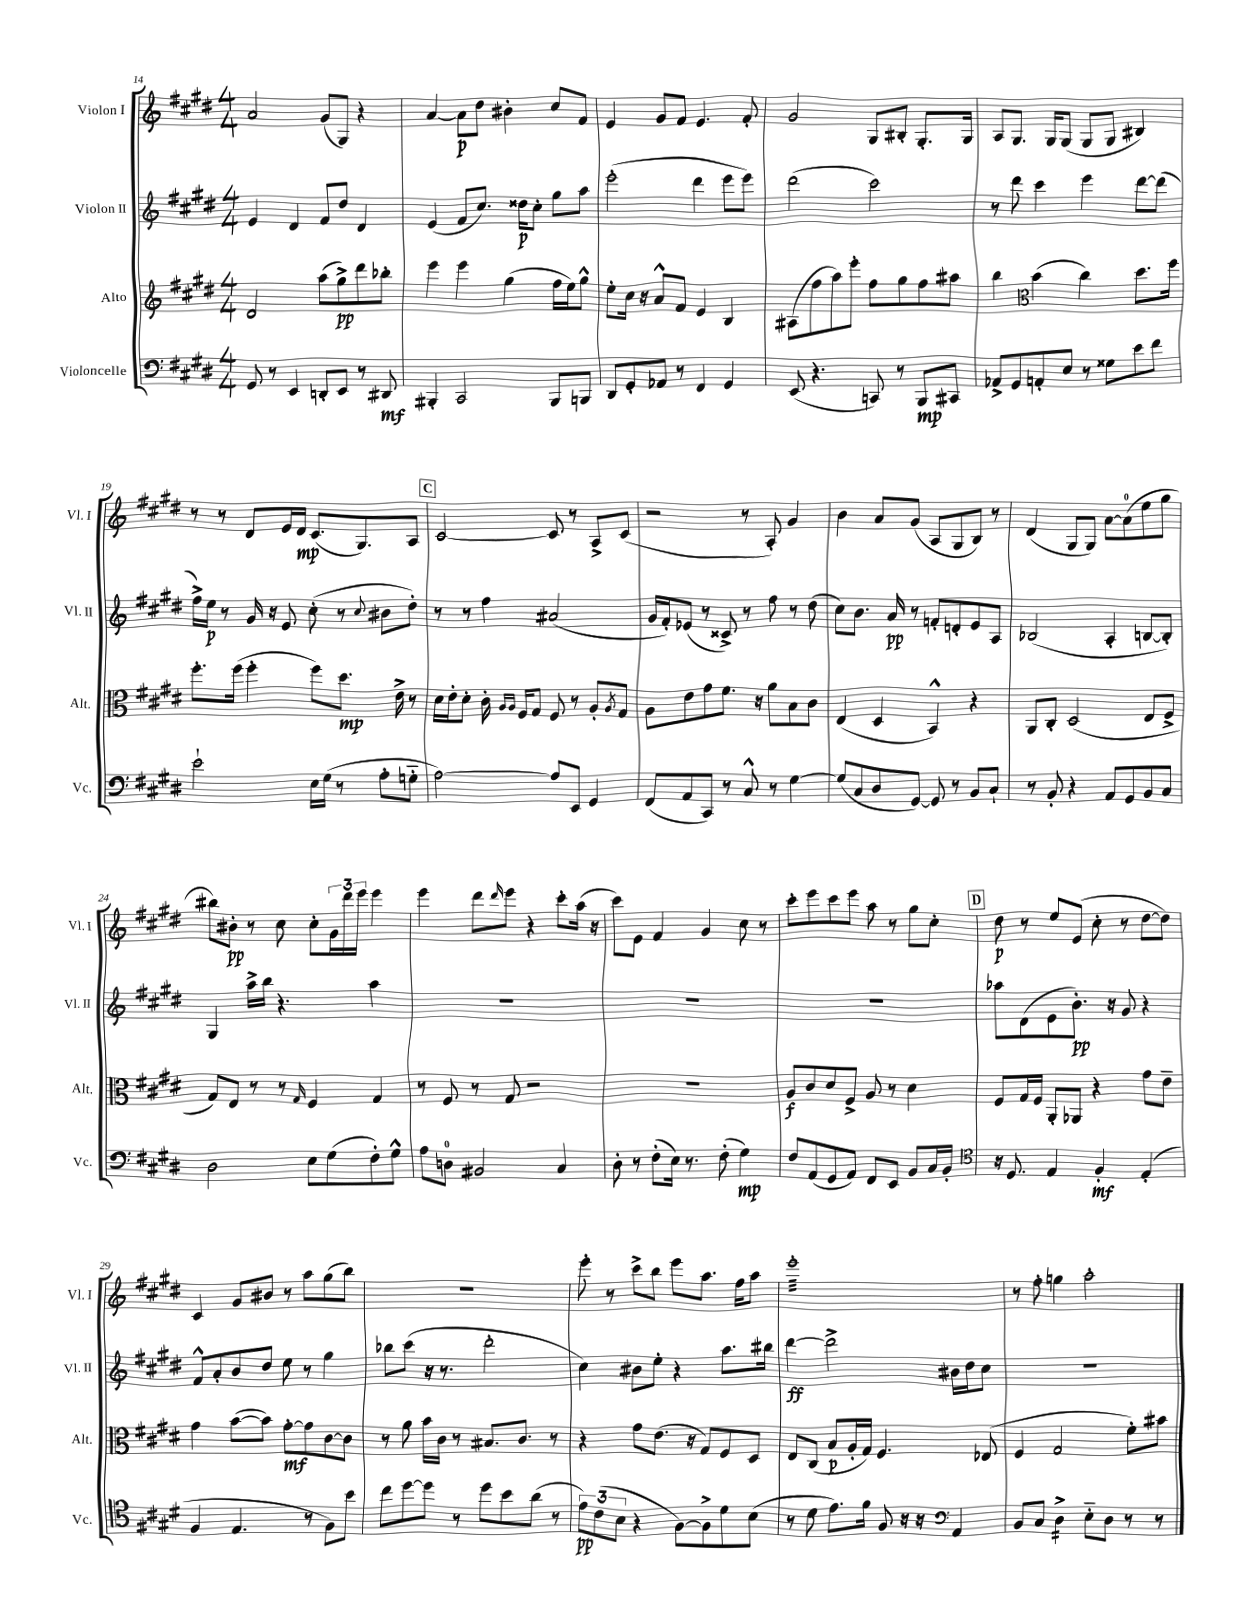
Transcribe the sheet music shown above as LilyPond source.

<<
\new StaffGroup <<
\new Staff = "s0" \with { instrumentName = "Violon I" shortInstrumentName = "Vl. I" } {
    \clef treble \key e \major \numericTimeSignature \time 4/4
    a'2 gis'8( gis8) r4 |
    a'4~ a'8\p dis''8 bis'4-. cis''8 fis'8 |
    e'4 gis'8 fis'8 e'4. fis'8-. |
    gis'2 gis8 bis8-. gis8.-. gis16 |
    a8 gis8. gis16 gis8( gis8 gis8 bis4) |
    r8 r8 dis'8 e'16 dis'16\mp cis'8.( gis8.) a8 |
    \mark \markup { \box "C" } cis'2~ cis'8 r8 a8-> cis'8( |
    r2 r8 a8-.) gis'4 |
    b'4 a'8 gis'8( a8 gis8 b8) r8 |
    dis'4( gis8 gis8) a'8~ a'8-0( e''8 gis''8 |
    bis''8) bis'8-.\pp r8 cis''8 cis''8-. \tuplet 3/2 { gis'16 dis'''16 e'''16 } e'''4 |
    e'''4 dis'''8 \grace { dis'''16 } e'''8 r4 cis'''8-. a''16( r16 |
    cis'''8) e'8 fis'4 gis'4 cis''8 r8 |
    cis'''8-. e'''8 cis'''8 e'''8 a''8 r8 gis''8 cis''8-. |
    \mark \markup { \box "D" } dis''8\p r8 e''8 e'8( cis''8-. r8 dis''8~ dis''8) |
    cis'4 gis'8 bis'8 r8 a''8 gis''8( b''8) |
    R1 |
    e'''8-. r8 cis'''8-> b''8 e'''8 a''8. fis''16 a''8 |
    e'''1:32-. |
    r8 fis''8-. g''4 a''2-. \bar "|." |
}
\new Staff = "s1" \with { instrumentName = "Violon II" shortInstrumentName = "Vl. II" } {
    \clef treble \key e \major \numericTimeSignature \time 4/4
    e'4 dis'4 fis'8 dis''8 dis'4 |
    e'4( fis'8 cis''8.) disis''16\p cis''8-. gis''8 a''8 |
    e'''2-.( dis'''4 e'''8 e'''8) |
    dis'''2( cis'''2) |
    r8 dis'''8 cis'''4 e'''4 dis'''8~ dis'''8( |
    fis''16->) e''16\p r8 gis'16 r16 e'8 cis''8-.( r8 \appoggiatura { cis''8 } bis'8 dis''8-.) |
    \mark \markup { \box "C" } r8 r8 fis''4 ais'2( |
    gis'16 fis'16-.) ees'8( r8 cisis'8->) r8 fis''8 r8 dis''8( |
    cis''8) b'8. a'16\pp r8 f'8-. d'8-. e'8 a8 |
    bes2( a4-. b8~ b8-.) |
    gis4 a''16-> b''16 r4. a''4 |
    R1 |
    R1 |
    R1 |
    \mark \markup { \box "D" } aes''8 dis'8( e'8 b'8.-.\pp) r16 gis'8 r4 |
    fis'8-^ a'8-. b'8 dis''8 e''8 r8 gis''4 |
    bes''8 cis'''8( r16 r8. dis'''2-. |
    cis''4) bis'8 e''8-. r4 a''8. bis''16 |
    dis'''4~\ff dis'''2-> bis'16 dis''16 cis''8 |
    R1 \bar "|." |
}
\new Staff = "s2" \with { instrumentName = "Alto" shortInstrumentName = "Alt." } {
    \clef treble \key e \major \numericTimeSignature \time 4/4
    dis'2 a''8( gis''8->\pp) dis'''8 bes''8-. |
    e'''4 e'''4 gis''4( fis''16 e''16) gis''8-^ |
    e''8-. cis''16 r16 a'8-^ fis'8 e'4 b4 |
    ais8( fis''8 a''8) e'''8-. fis''8 gis''8 fis''8 ais''8 |
    b''4 \clef alto b'4( cis''4) dis''8. fis''16 |
    fis''8.-. fis''16( fis''4-. fis''8) dis''8.\mp e'16-> r8 |
    \mark \markup { \box "C" } dis'16 e'16-. dis'8-. cis'16-. \grace { a16 a16 } fis16 gis8 fis8 r8 a8-. \acciaccatura { a8 } gis8 |
    a8 e'8 gis'8 fis'8. r16 a'8 b8 cis'8 |
    e4( dis4 b,4-^) r4 |
    a,8 cis8-. dis2( e8 fis8-> |
    gis8) e8 r8 r8 \grace { gis16 } fis4 gis4 |
    r8 fis8 r8 gis8 r2 |
    R1 |
    a8\f cis'8 dis'8 fis8-> a8 r8 dis'4 |
    \mark \markup { \box "D" } fis8 gis16 fis16 a,8-. aes,8 r4 gis'8 e'8-- |
    gis'4 b'8~( b'8) gis'8~-.\mf gis'8 cis'8~ cis'8 |
    r8 a'8 b'16 cis'16 r8 bis8. cis'8. r8 |
    r4 gis'8 e'8.( r16 gis8) fis8 dis8 |
    e8 cis8( b8\p a16-. gis16) fis4. ees8( |
    fis4 gis2 fis'8-.) bis'8 \bar "|." |
}
\new Staff = "s3" \with { instrumentName = "Violoncelle" shortInstrumentName = "Vc." } {
    \clef bass \key e \major \numericTimeSignature \time 4/4
    gis,8 r8 e,4 d,8-. e,8 r8 dis,8\mf |
    bis,,4-. cis,2 bis,,8 b,,8 |
    dis,8 gis,8-. aes,8 r8 fis,4 gis,4 |
    e,8( r4. c,8) r8 b,,8\mp cis,8 |
    aes,8-> gis,8 a,8-. e8 r8 gisis8 e'8 fis'8 |
    e'2-! e16 gis16( r8 a8-. g8-_ |
    \mark \markup { \box "C" } a2~) a8 e,8 gis,4 |
    fis,8( a,8 cis,8) r8 cis8-^ r8 gis4~ |
    gis8( cis8 dis8 gis,8~) gis,8 r8 b,8 cis8-! |
    r8 b,8-. r4 a,8 gis,8 b,8 cis8 |
    dis2 e8 gis8( fis8-.) gis8-^ |
    a8 d8-0 bis,2 cis4 |
    dis8-. r8 fis8-.( e16) r8. fis8-.( gis4\mp) |
    fis8 a,8( gis,8 a,8) fis,8 e,8 b,8 cis16 b,16-. |
    \mark \markup { \box "D" } \clef tenor r16 dis8. e4 fis4-.\mf e4-.( |
    fis4 e4. r8 fis8) b'8 |
    cis''8 dis''8~ dis''8 r8 dis''8 b'8 a'8( r8 |
    \tuplet 3/2 { e'8\pp) cis'8( b8 } r4 fis8~) fis8-> dis'8 b8( |
    r8 dis'8 e'8.) fis'16 fis8 r16 r16 \clef bass a,4 |
    b,8 cis8 dis4:16-> e8-_ dis8 r8 r8 \bar "|." |
}
>>
>>
\layout { \context { \Score currentBarNumber = #14 } }
